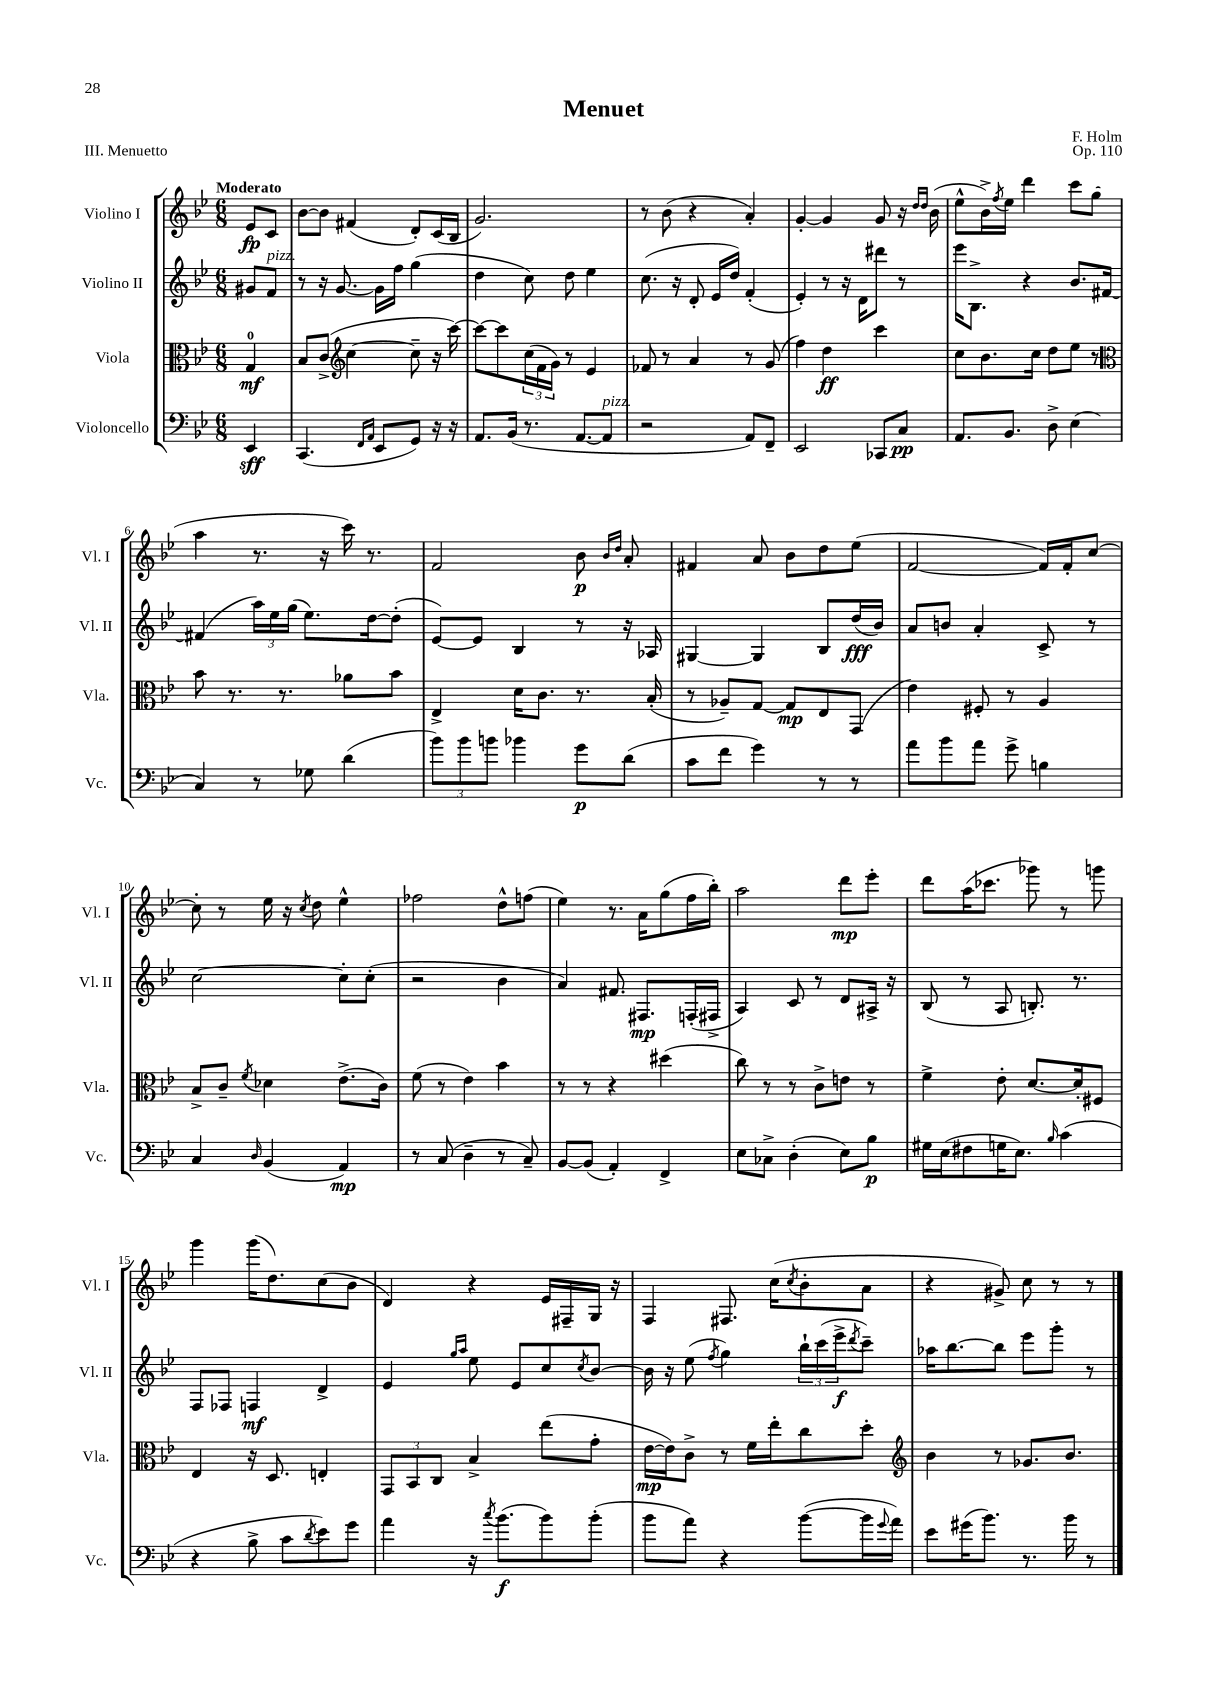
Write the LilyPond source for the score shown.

\header { title = "Menuet" composer = "F. Holm" opus = "Op. 110" piece = "III. Menuetto" }
<<
\new StaffGroup <<
\new Staff = "s0" \with { instrumentName = "Violino I" shortInstrumentName = "Vl. I" } {
    \clef treble \key bes \major \numericTimeSignature \time 6/8 \partial 4 \tempo "Moderato"
    ees'8\fp c'8 |
    bes'8~ bes'8 fis'4( d'8-.) c'16( bes16 |
    g'2.) |
    r8 bes'8( r4 a'4-.) |
    g'4~-. g'4 g'8 r16 \grace { d''16 d''16 } bes'16( |
    ees''8-^ bes'16->) \acciaccatura { f''8 } ees''16 d'''4 c'''8 g''8( |
    a''4 r8. r16 c'''16) r8. |
    f'2 bes'8\p \grace { bes'16 d''16 } a'8-. |
    fis'4 a'8 bes'8 d''8 ees''8( |
    f'2~ f'16) f'16-. c''8~ |
    c''8-. r8 ees''16 r16 \acciaccatura { c''8 } d''8 ees''4-^ |
    fes''2 d''8-^ f''8( |
    ees''4) r8. a'16 g''8( f''16 bes''16-.) |
    a''2 d'''8\mp ees'''8-. |
    d'''8 a''16( ces'''8. ges'''8) r8 g'''8 |
    g'''4 g'''16( d''8.) c''8( bes'8 |
    d'4) r4 ees'16 fis16-- g16 r16 |
    f4 fis8. c''16( \acciaccatura { c''8 } bes'8-. a'8 |
    r4 gis'8->) c''8 r8 r8 \bar "|." |
}
\new Staff = "s1" \with { instrumentName = "Violino II" shortInstrumentName = "Vl. II" } {
    \clef treble \key bes \major \numericTimeSignature \time 6/8 \partial 4
    gis'8 f'8^\markup { \italic "pizz." } |
    r8 r16 g'8.~ g'16 f''16 g''4( |
    d''4 c''8) d''8 ees''4 |
    c''8.( r16 d'8-. ees'16 d''16) f'4-.( |
    ees'4-.) r8 r16 d'16 dis'''8 r8 |
    ees'''16 bes8.-> r4 bes'8. fis'16~ |
    fis'4( \tuplet 3/2 { a''16) ees''16 g''16( } ees''8.) d''16~ d''8-.( |
    ees'8~) ees'8 bes4 r8 r16 aes16 |
    gis4~ gis4 bes8 d''16\fff( bes'16) |
    a'8 b'8 a'4-. c'8-> r8 |
    c''2~ c''8-. c''8-.( |
    r2 bes'4 |
    a'4) fis'8. fis8.\mp f16-.( fis16-> |
    a4) c'8 r8 d'8 ais16-> r16 |
    bes8( r8 a8 b8.-.) r8. |
    f8 fes8 f4\mf d'4-> |
    ees'4 \grace { g''16 a''16 } ees''8 ees'8 c''8 \acciaccatura { c''8 } bes'8~ |
    bes'16 r16 ees''8( \acciaccatura { f''8 } g''4) \tuplet 3/2 { bes''16-! c'''16( ees'''16->\f } \acciaccatura { d'''8 } c'''8--) |
    aes''16 bes''8.~ bes''8 ees'''8 g'''8-. r8 \bar "|." |
}
\new Staff = "s2" \with { instrumentName = "Viola" shortInstrumentName = "Vla." } {
    \clef alto \key bes \major \numericTimeSignature \time 6/8 \partial 4
    g4-0\mf |
    bes8 c'8->( \clef treble c''4~ c''8-- r16 c'''16~) |
    c'''8~ c'''8 \tuplet 3/2 { c''16( f'16 g'16) } r8 ees'4 |
    fes'8 r8 a'4 r8 g'8( |
    f''4) d''4\ff c'''4 |
    c''8 bes'8. c''16 d''8 ees''8 r8 |
    \clef alto bes'8 r8. r8. aes'8 bes'8 |
    ees4-> d'16 c'8. r8. bes16-.( |
    r8 aes8--) g8~ g8\mp ees8 g,8( |
    ees'4) fis8-. r8 a4 |
    bes8-> c'8-- \acciaccatura { f'8 } des'4 ees'8.->( c'16) |
    f'8( r8 ees'4) bes'4 |
    r8 r8 r4 dis''4( |
    c''8) r8 r8 c'8-> e'8 r8 |
    f'4-> ees'8-. d'8.~ d'16-. fis8 |
    ees4 r16 d8. e4-. |
    \tuplet 3/2 { g,8 bes,8 c8 } bes4-> ees''8( g'8-. |
    ees'16~\mp ees'16) c'8-> r8 f'16 ees''16-. c''8 d''8-. |
    \clef treble bes'4 r8 ges'8. bes'8. \bar "|." |
}
\new Staff = "s3" \with { instrumentName = "Violoncello" shortInstrumentName = "Vc." } {
    \clef bass \key bes \major \numericTimeSignature \time 6/8 \partial 4
    ees,4\sff |
    c,4.( \grace { f,16 a,16 } ees,8 g,8) r16 r16 |
    a,8. bes,16( r8. a,8.~ a,8^\markup { \italic "pizz." } |
    r2 a,8) f,8-- |
    ees,2 ces,8 c8\pp |
    a,8. bes,8. d8-> ees4( |
    c4) r8 ges8 d'4( |
    \tuplet 3/2 { bes'8) bes'8 b'8 } bes'4 g'8\p d'8( |
    c'8 f'8 g'4) r8 r8 |
    a'8 bes'8 a'8 g'8-> b4 |
    c4 \grace { d16 } bes,4( a,4\mp) |
    r8 c8( d4-- r8 c8--) |
    bes,8~ bes,8( a,4-.) f,4-> |
    ees8 ces8-> d4-.( ees8) bes8\p |
    gis16 ees16( fis8 g16 ees8.) \grace { bes16 } c'4( |
    r4 bes8-> c'8 \acciaccatura { d'8 } ees'8) g'8 |
    a'4 r16 \acciaccatura { c''8 } bes'8.\f( bes'8) bes'8-.( |
    bes'8 a'8) r4 bes'8~( bes'16 \appoggiatura { g'8 } a'16) |
    ees'8 gis'16( bes'8.) r8. bes'16 r8 \bar "|." |
}
>>
>>
